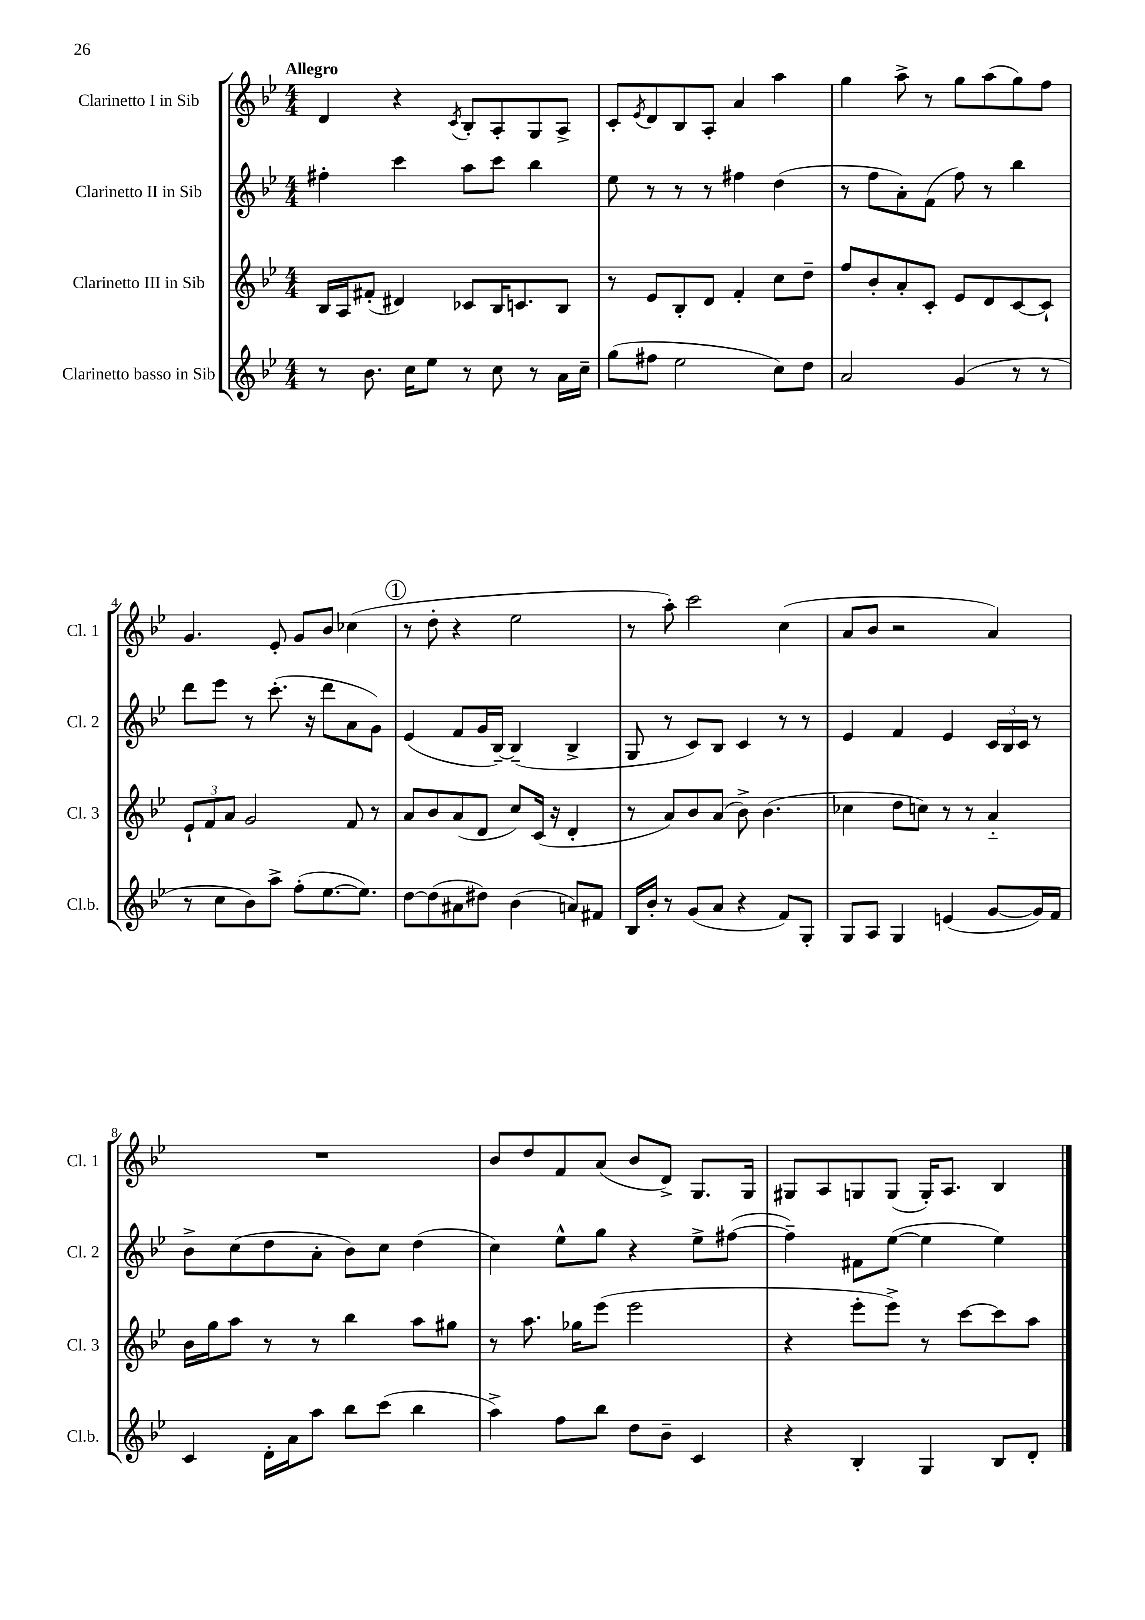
<<
\new StaffGroup <<
\new Staff = "s0" \with { instrumentName = "Clarinetto I in Sib" shortInstrumentName = "Cl. 1" } {
    \clef treble \key bes \major \numericTimeSignature \time 4/4 \tempo "Allegro"
    d'4 r4 \acciaccatura { c'8 } bes8-. a8-. g8 a8-> |
    c'8-. \acciaccatura { ees'8 } d'8 bes8 a8-. a'4 a''4 |
    g''4 a''8-> r8 g''8 a''8( g''8) f''8 |
    g'4. ees'8-. g'8 bes'8 ces''4( |
    \mark \markup { \circle "1" } r8 d''8-. r4 ees''2 |
    r8 a''8-.) c'''2 c''4( |
    a'8 bes'8 r2 a'4) |
    R1 |
    bes'8 d''8 f'8 a'8( bes'8 d'8->) g8. g16 |
    gis8 a8 g8 g8( g16-.) a8. bes4 \bar "|." |
}
\new Staff = "s1" \with { instrumentName = "Clarinetto II in Sib" shortInstrumentName = "Cl. 2" } {
    \clef treble \key bes \major \numericTimeSignature \time 4/4
    fis''4-. c'''4 a''8 c'''8 bes''4 |
    ees''8 r8 r8 r8 fis''4 d''4( |
    r8 f''8 a'8-.) f'8( f''8) r8 bes''4 |
    d'''8 ees'''8 r8 c'''8.-.( r16 d'''8 a'8 g'8) |
    \mark \markup { \circle "1" } ees'4( f'8 g'16 bes16~--) bes4--( bes4-> |
    g8 r8 c'8) bes8 c'4 r8 r8 |
    ees'4 f'4 ees'4 \tuplet 3/2 { c'16 bes16 c'16 } r8 |
    bes'8-> c''8( d''8 a'8-. bes'8) c''8 d''4( |
    c''4) ees''8-^ g''8 r4 ees''8-> fis''8~( |
    fis''4--) fis'8 ees''8~( ees''4 ees''4) \bar "|." |
}
\new Staff = "s2" \with { instrumentName = "Clarinetto III in Sib" shortInstrumentName = "Cl. 3" } {
    \clef treble \key bes \major \numericTimeSignature \time 4/4
    bes16 a16 fis'8-.( dis'4) ces'8 bes16 c'8. bes8 |
    r8 ees'8 bes8-. d'8 f'4-. c''8 d''8-- |
    f''8 bes'8-. a'8-. c'8-. ees'8 d'8 c'8~ c'8-! |
    \tuplet 3/2 { ees'8-! f'8 a'8 } g'2 f'8 r8 |
    \mark \markup { \circle "1" } a'8 bes'8 a'8( d'8 c''8) c'16( r16 d'4-. |
    r8 a'8) bes'8 a'8( bes'8->) bes'4.( |
    ces''4 d''8 c''8) r8 r8 a'4-_ |
    bes'16 g''16 a''8 r8 r8 bes''4 a''8 gis''8 |
    r8 a''8. ges''16 ees'''8( ees'''2 |
    r4 ees'''8-. ees'''8->) r8 c'''8~ c'''8 a''8 \bar "|." |
}
\new Staff = "s3" \with { instrumentName = "Clarinetto basso in Sib" shortInstrumentName = "Cl.b." } {
    \clef treble \key bes \major \numericTimeSignature \time 4/4
    r8 bes'8. c''16 ees''8 r8 c''8 r8 a'16 c''16-- |
    g''8( fis''8 ees''2 c''8) d''8 |
    a'2 g'4( r8 r8 |
    r8 c''8 bes'8) a''8-> f''8-.( ees''8.~ ees''8.) |
    \mark \markup { \circle "1" } d''8~ d''8( ais'8 dis''8) bes'4( a'8) fis'8 |
    bes16 bes'16-. r8 g'8( a'8 r4 f'8) g8-. |
    g8 a8 g4 e'4( g'8~ g'16) f'16 |
    c'4 d'16-. a'16 a''8 bes''8 c'''8( bes''4 |
    a''4->) f''8 bes''8 d''8 bes'8-- c'4 |
    r4 bes4-. g4 bes8 d'8-. \bar "|." |
}
>>
>>
